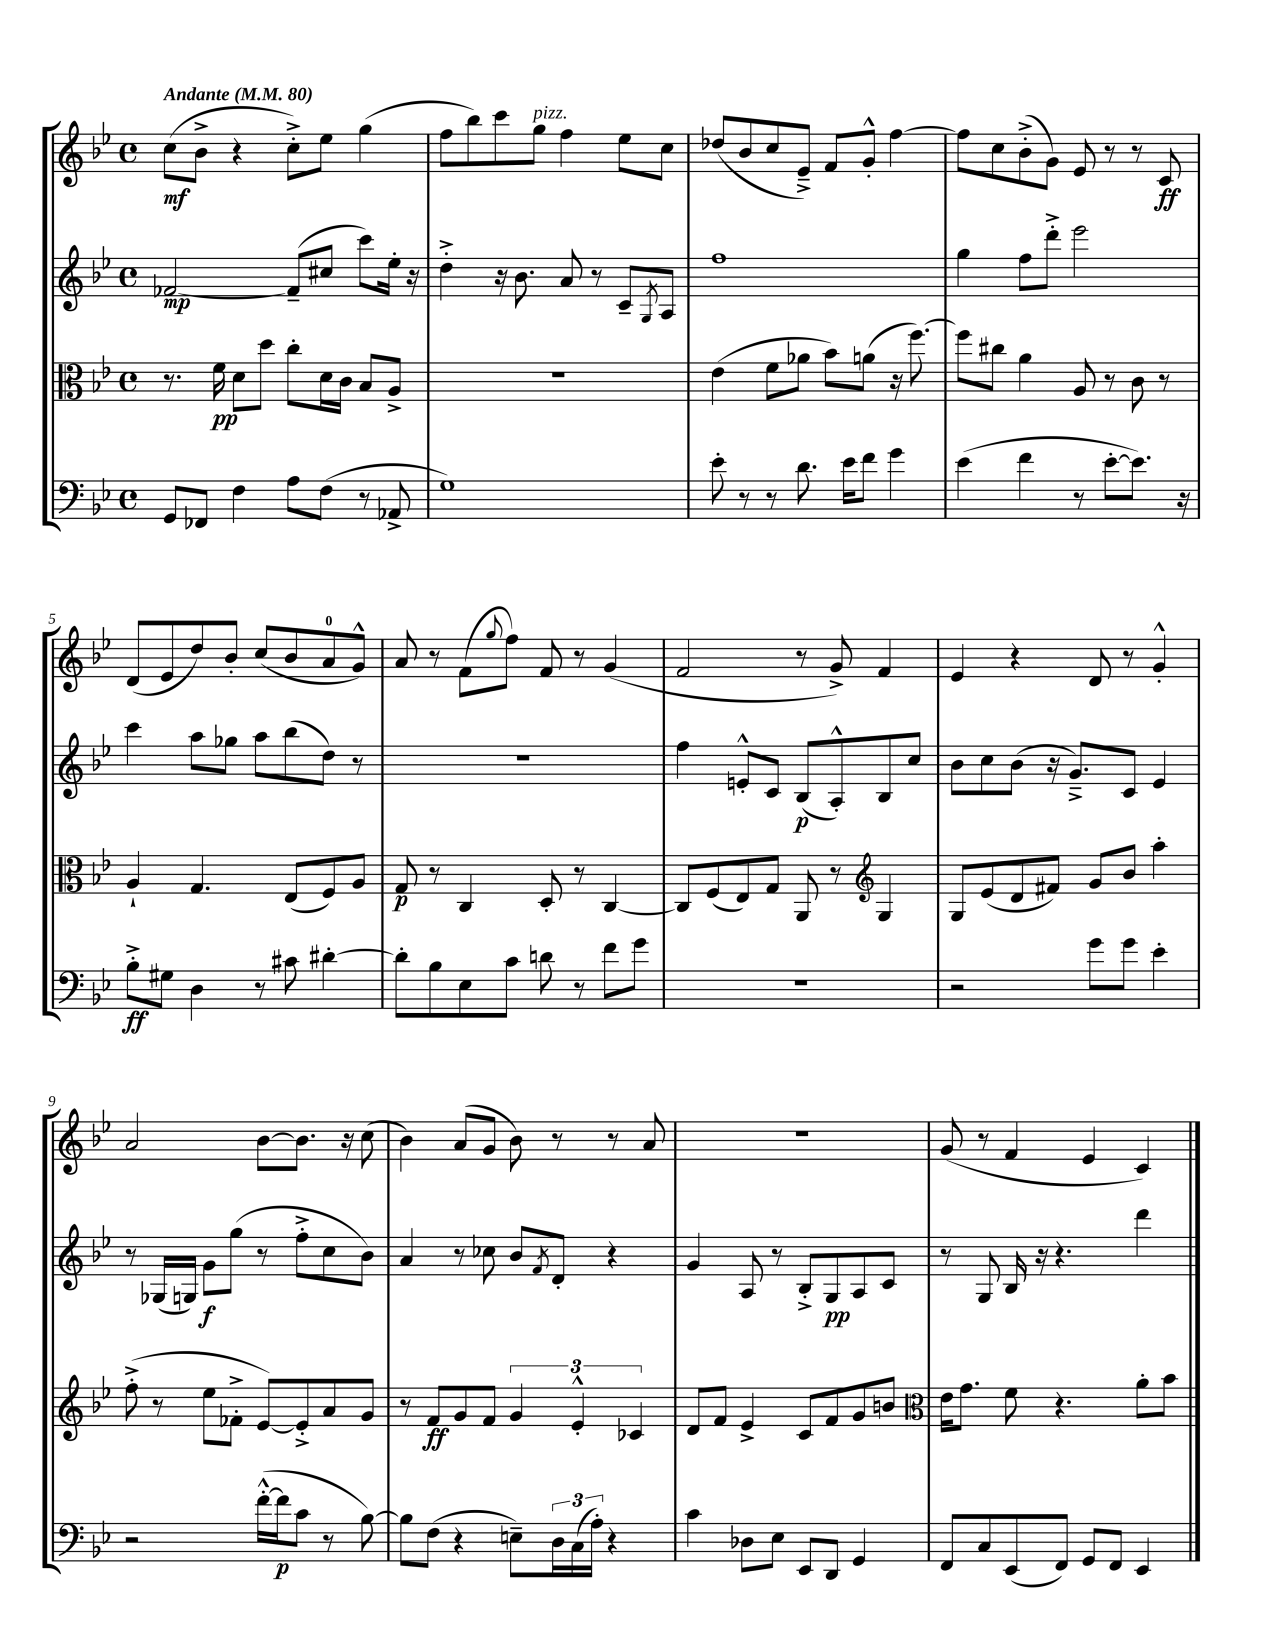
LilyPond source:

<<
\new StaffGroup <<
\new Staff = "s0" {
    \clef treble \key bes \major \defaultTimeSignature \time 4/4 \tempo "Andante" 4 = 80
    c''8\mf( bes'8-> r4 c''8-.->) ees''8 g''4( |
    f''8 bes''8) c'''8 g''8^\markup { \italic "pizz." } f''4 ees''8 c''8 |
    des''8( bes'8 c''8 ees'8--->) f'8 g'8-.-^ f''4~ |
    f''8 c''8 bes'8-.->( g'8) ees'8 r8 r8 c'8\ff |
    d'8( ees'8 d''8) bes'8-. c''8( bes'8 a'8-0 g'8-^) |
    a'8 r8 f'8( \appoggiatura { g''8 } f''8) f'8 r8 g'4( |
    f'2 r8 g'8->) f'4 |
    ees'4 r4 d'8 r8 g'4-.-^ |
    a'2 bes'8~ bes'8. r16 c''8( |
    bes'4) a'8( g'8 bes'8) r8 r8 a'8 |
    R1 |
    g'8( r8 f'4 ees'4 c'4) \bar "|." |
}
\new Staff = "s1" {
    \clef treble \key bes \major \defaultTimeSignature \time 4/4
    fes'2~\mp fes'8--( cis''8 c'''8) ees''16-. r16 |
    d''4-.-> r16 bes'8. a'8 r8 c'8-- \acciaccatura { g8 } a8 |
    f''1 |
    g''4 f''8 d'''8-.-> ees'''2 |
    c'''4 a''8 ges''8 a''8 bes''8( d''8) r8 |
    R1 |
    f''4 e'8-.-^ c'8 bes8\p( a8-.-^) bes8 c''8 |
    bes'8 c''8 bes'8( r16 g'8.--->) c'8 ees'4 |
    r8 ges16( g16) g'8\f g''8( r8 f''8-.-> c''8 bes'8) |
    a'4 r8 ces''8 bes'8 \acciaccatura { f'8 } d'8-. r4 |
    g'4 a8 r8 bes8-.-> g8\pp a8 c'8 |
    r8 g8 bes16 r16 r4. d'''4 \bar "|." |
}
\new Staff = "s2" {
    \clef alto \key bes \major \defaultTimeSignature \time 4/4
    r8. f'16\pp d'8 d''8 c''8-. d'16 c'16 bes8 a8-> |
    R1 |
    ees'4( f'8 aes'8 bes'8) a'8( r16 f''8.~) |
    f''8 cis''8 a'4 a8 r8 c'8 r8 |
    a4-! g4. ees8( f8) a8 |
    g8\p r8 c4 d8-. r8 c4~ |
    c8 f8( ees8) g8 a,8 r8 \clef treble g4 |
    g8 ees'8( d'8 fis'8) g'8 bes'8 a''4-. |
    f''8-.->( r8 ees''8 fes'8-.-> ees'8~) ees'8-.-> a'8 g'8 |
    r8 f'8\ff g'8 f'8 \tuplet 3/2 { g'4 ees'4-.-^ ces'4 } |
    d'8 f'8 ees'4-> c'8 f'8 g'8 b'8 |
    \clef alto ees'16 g'8. f'8 r4. a'8-. bes'8 \bar "|." |
}
\new Staff = "s3" {
    \clef bass \key bes \major \defaultTimeSignature \time 4/4
    g,8 fes,8 f4 a8 f8( r8 aes,8-> |
    g1) |
    ees'8-. r8 r8 d'8. ees'16 f'8 g'4 |
    ees'4( f'4 r8 ees'8~-. ees'8.) r16 |
    bes8-.->\ff gis8 d4 r8 cis'8 dis'4~-. |
    dis'8-. bes8 ees8 c'8 d'8 r8 f'8 g'8 |
    R1 |
    r2 g'8 g'8 ees'4-. |
    r2 f'16~-.-^( f'16\p c'8 r8 bes8~) |
    bes8 f8( r4 e8--) \tuplet 3/2 { d16 c16( a16-.) } r4 |
    c'4 des8 ees8 ees,8 d,8 g,4 |
    f,8 c8 ees,8( f,8) g,8 f,8 ees,4 \bar "|." |
}
>>
>>
